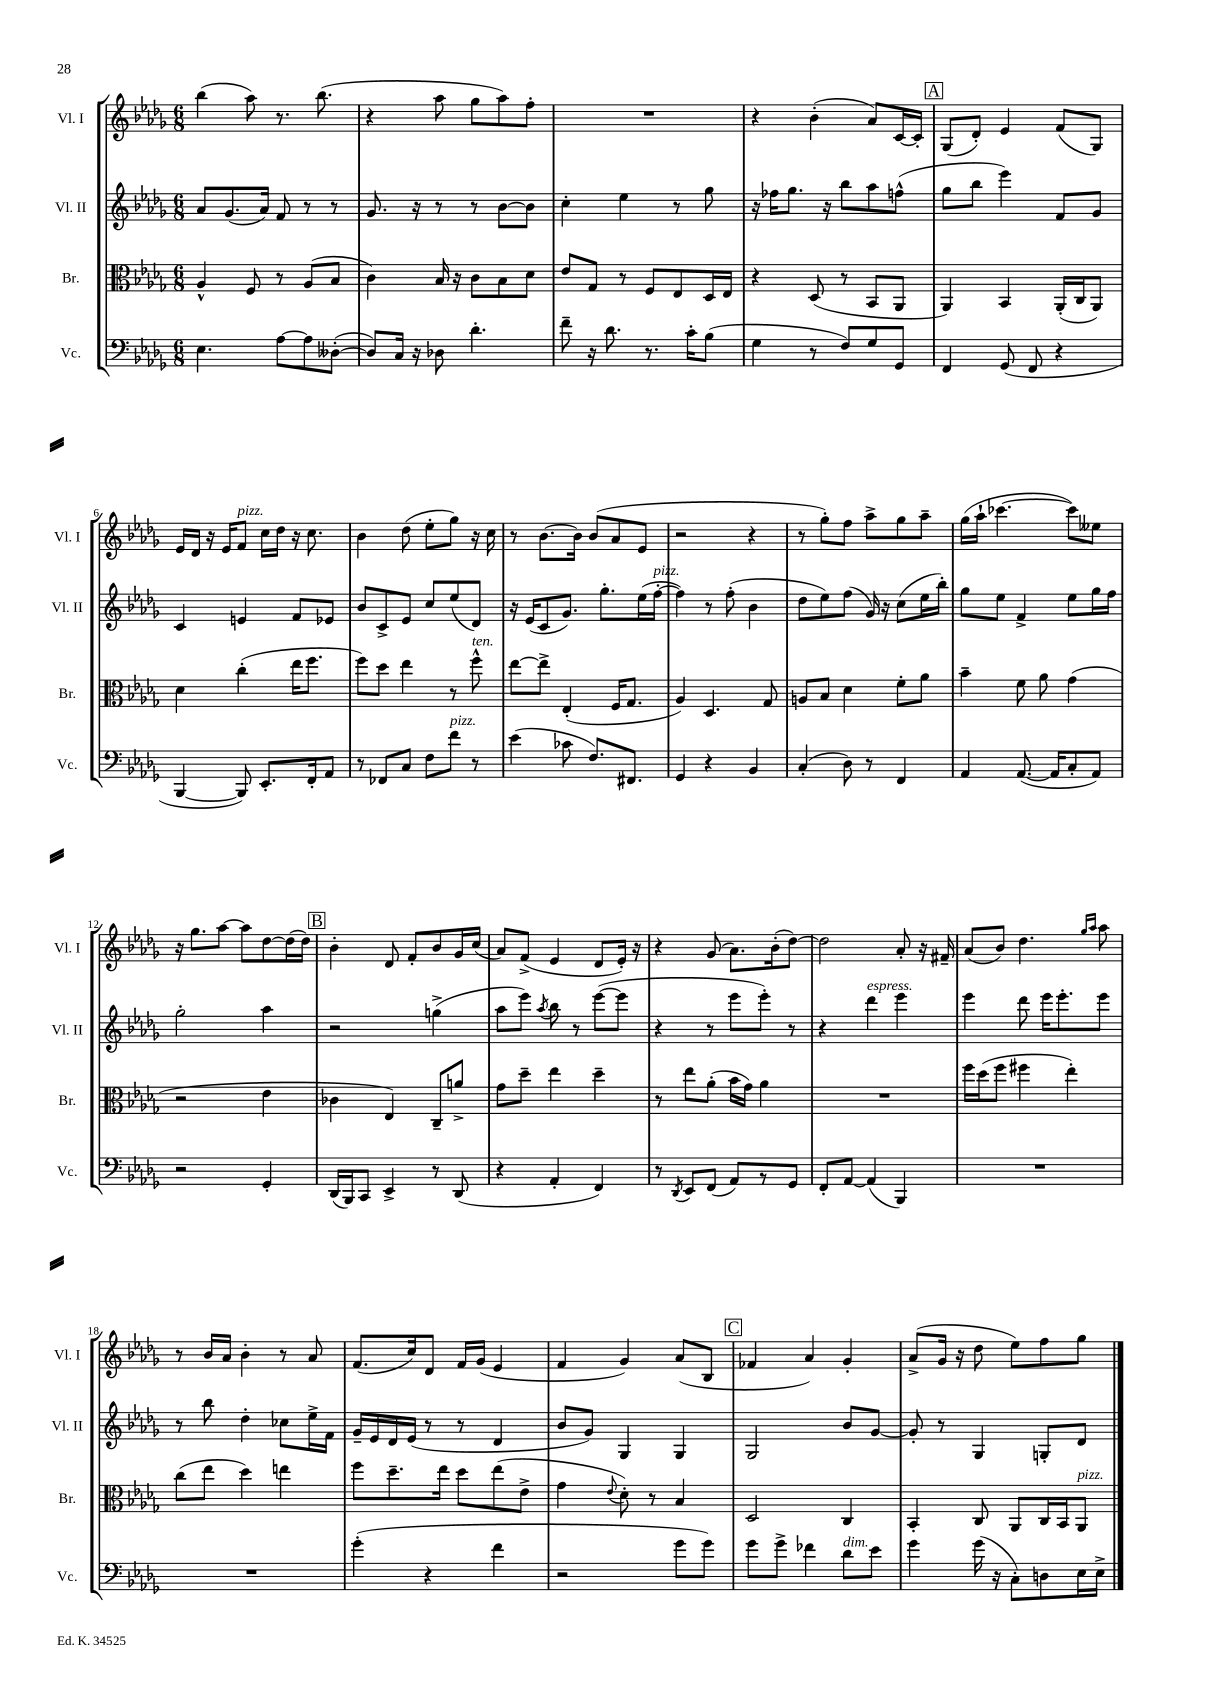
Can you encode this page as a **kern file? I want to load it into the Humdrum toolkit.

**kern	**kern	**kern	**kern
*part4	*part3	*part2	*part1
*staff4	*staff3	*staff2	*staff1
*I"Vc.	*I"Br.	*I"Vl. II	*I"Vl. I
*I'Vc.	*I'Br.	*I'Vl. II	*I'Vl. I
*clefF4	*clefC3	*clefG2	*clefG2
*k[b-e-a-d-g-]	*k[b-e-a-d-g-]	*k[b-e-a-d-g-]	*k[b-e-a-d-g-]
*M6/8	*M6/8	*M6/8	*M6/8
=1	=1	=1	=1
4.E-\	4A-^^/	8a-/L	(4bb-\
.	.	(8.g-/	.
.	8F/	.	8aa-\)
.	.	16a-/Jk)	.
[8A-\L	8r	8f/	8.r
8A-\]	(8A-/L	8r	.
.	.	.	(8.bb-\
([8D--X'\J	8B-/J	8r	.
=2	=2	=2	=2
8D--/L])	4c\)	8.g-/	4r
16C/Jk	.	.	.
16r	.	16r	.
8D-X\	16B-/	8r	8aa-\
.	16r	.	.
4.d-'\	8c\L	8r	8gg-\L
.	8B-\	[8b-\L	8aa-\)
.	8d-\J	8b-\J]	8ff'\J
=3	=3	=3	=3
8f~\	8e-/L	4cc'\	2.r
16r	8G-/J	.	.
8.d-\	.	.	.
.	8r	4ee-\	.
8.r	8F/L	.	.
.	8E-/	8r	.
16c'\KL	.	.	.
(8B-\J	16D-/L	8gg-\	.
.	16E-/JJ	.	.
=4	=4	=4	=4
4G-\	4r	16r	4r
.	.	16ff-X\KL	.
.	.	8.gg-\J	.
8r	(8D-/	.	(4b-'\
.	.	16r	.
8F/L)	8r	8bb-\L	.
8G-/	8BB-/L	8aa-\	8a-/L)
8GG-/J	8AA-/J	(8ffn^^\J	[16c/L
.	.	.	16c'/JJ]
!!LO:REH:place=s1:t=A
=5	=5	=5	=5
4FF/	4AA-/)	8gg-\L	(8G-/L
.	.	8bb-\J	8d-'/J)
(8GG-/	4BB-/	4eee-\)	4e-/
8FF/	.	.	.
4r	(16AA-'/LL	8f/L	(8f/L
.	16C/J	.	.
.	8AA-/J)	8g-/J	8G-/J)
!!LO:LB:g=z
=6	=6	=6	=6
[4BBB-/	4d-\	4c/	16e-/LL
.	.	.	16d-/JJ
.	.	.	16r
.	.	.	16e-/KL
!	!	!	!LO:TX:a:i:t=pizz.
8BBB-/])	(4cc'\	4en/	8f/J
8.EE-'/L	.	.	16cc\LL
.	.	.	16dd-\JJ
.	16ee-\KL	8f/L	16r
16FF'/k	8.ff\J	.	8.cc\
8AA-/J	.	8e-X/J	.
=7	=7	=7	=7
8r	8ff\L)	8b-/L	4b-\
8FF-X/L	8dd-\J	8c^/	.
8C/J	4ee-\	8e-/J	(8dd-\
8F\L	.	8cc/L	8ee-'\L
!LO:TX:a:i:t=pizz.	!	!	!
8f\J	8r	(8ee-/	8gg-\J)
!	!LO:TX:a:i:t=ten.	!	!
8r	8ff^^\	8d-/J)	16r
.	.	.	16cc\
=8	=8	=8	=8
(4e-\	[8ee-\L	16r	8r
.	.	(16e-/KL	.
.	8ee-^\J]	8c/	[8.b-\L
8c-X\	(4E-'/	8.g-/J)	.
.	.	.	16b-\Jk]
8.F/L)	.	.	(8b-/L
.	.	8.gg-'\L	.
.	16F/KL	.	8a-/
8.FF#X/J	8.G-/J	.	.
.	.	(16ee-\L	8e-/J
!	!	!LO:TX:a:i:t=pizz.	!
.	.	[16ff'\JJ	.
=9	=9	=9	=9
4GG-/	4A-/)	4ff\])	2r
4r	4.D-/	8r	.
.	.	(8ff'\	.
4BB-/	.	4b-\	4r
.	8G-/	.	.
=10	=10	=10	=10
(4C'/	8An/L	8dd-\L	8r
.	8B-/J	8ee-\)	8gg-'\L)
8D-\)	4d-\	(8ff\J	8ff\J
8r	.	16g-/)	8aa-^\L
.	.	16r	.
4FF/	8f'\L	(8cc\L	8gg-\
.	8a-\J	16ee-\L	8aa-~\J
.	.	16bb-'\JJ)	.
=11	=11	=11	=11
4AA-/	4b-~\	8gg-\L	(16gg-\LL
.	.	.	16aa-`\JJ
.	.	8ee-\J	[4.ccc-X\
([8.AA-/	8f\	4f^/	.
.	8a-\	.	.
16AA-/KL]	.	.	.
8C'/	(4g-\	8ee-\L	8ccc-\L])
8AA-/J)	.	16gg-\L	8ee--X\J
.	.	16ff\JJ	.
!!LO:LB:g=z
=12	=12	=12	=12
2r	2r	2gg-'\	16r
.	.	.	8.gg-\L
.	.	.	[8aa-\J
.	.	.	8aa-\L]
4GG-'/	4e-\	4aa-\	[8dd-\
.	.	.	(16dd-\L]
.	.	.	16dd-\JJ)
!!LO:REH:place=s1:t=B
=13	=13	=13	=13
(16DD-/LL	4c-X\	2r	4b-'\
16BBB-/J)	.	.	.
8CC/J	.	.	.
4EE-^/	4E-/)	.	8d-/
.	.	.	8f'/L
8r	8C~/L	(4ggn^\	8b-/
(8DD-/	8an^/J	.	16g-/L
.	.	.	(16cc/JJ
=14	=14	=14	=14
4r	8g-\L	8aa-\L	8a-/L)
.	8dd-~\J	8eee-\J)	(8f^/J
.	.	8qaa-/	.
4AA-'/	4ee-\	8bb-\	4e-/
.	.	8r	.
4FF/)	4dd-~\	([8eee-\L	8d-/L
.	.	8eee-\J]	16e-'/Jk)
.	.	.	16r
=15	=15	=15	=15
8r	8r	4r	4r
8qDD-/	.	.	.
8EE-/L	8ee-\L	.	.
(8FF/J	(8a-'\J	8r	(8g-/
8AA-/L)	16b-\LL	8eee-\L	8.a-\L)
.	16g-\JJ)	.	.
8r	4a-\	8eee-'\J)	.
.	.	.	(16b-'\k
8GG-/J	.	8r	[8dd-\J)
=16	=16	=16	=16
8FF'/L	2.r	4r	2dd-\]
[8AA-/J	.	.	.
!	!	!LO:TX:a:i:t=espress.	!
(4AA-/]	.	4ddd-\	.
4BBB-/)	.	4eee-\	8a-'/
.	.	.	16r
.	.	.	16f#X~/
=17	=17	=17	=17
2.r	16ff\LL	4eee-\	(8a-/L
.	(16dd-\J	.	.
.	8ff\J	.	8b-/J)
.	4ff#X\	8ddd-\	4.dd-\
.	.	16eee-\KL	.
.	.	8.eee-'\	.
.	4ee-'\)	.	.
.	.	.	16qqgg-/LL
.	.	.	16qqaa-/JJ
.	.	8eee-\J	8aa-\
!!LO:LB:g=z
=18	=18	=18	=18
2.r	(8cc\L	8r	8r
.	8ee-\J	8bb-\	16b-/LL
.	.	.	16a-/JJ
.	4dd-\)	4dd-'\	4b-'\
.	4een\	8cc-X\L	8r
.	.	16ee-^\L	8a-/
.	.	16f\JJ	.
=19	=19	=19	=19
(4g-'\	8ff\L	16g-~/LL	(8.f/L
.	.	16e-/	.
.	8.dd-~\	16d-/	.
.	.	(16e-/JJ	16cc/k)
4r	.	8r	8d-/J
.	16ee-\Jk	.	.
.	8dd-\L	8r	16f/LL
.	.	.	(16g-/JJ
4f\	(8ee-\	4d-/	4e-/
.	8e-^\J	.	.
=20	=20	=20	=20
2r	4g-\	8b-/L	4f/
.	.	8g-/J)	.
.	8qqe-/	.	.
.	8d-'\)	4G-/	4g-/)
.	8r	.	.
8g-\L	4B-/	4G-/	(8a-/L
8g-\J)	.	.	8B-/J
!!LO:REH:place=s1:t=C
=21	=21	=21	=21
8g-\L	2D-/	2G-/	4f-X/
8g-^\J	.	.	.
4f-X\	.	.	4a-/)
!LO:TX:a:i:t=dim.	!	!	!
8d-\L	4C/	8b-/L	4g-'/
8e-\J	.	[8g-/J	.
=22	=22	=22	=22
4g-\	4BB-'/	8g-'/]	(8a-^/L
.	.	8r	16g-/Jk
.	.	.	16r
(16g-\	8C/	4G-/	8dd-\
16r	.	.	.
8C'\L)	8AA-/L	.	8ee-\L)
8Dn\	16C/L	8Gn'/L	8ff\
.	16BB-/J	.	.
!	!LO:TX:a:i:t=pizz.	!	!
16E-\L	8AA-/J	8d-/J	8gg-\J
16E-^\JJ	.	.	.
==	==	==	==
*-	*-	*-	*-
